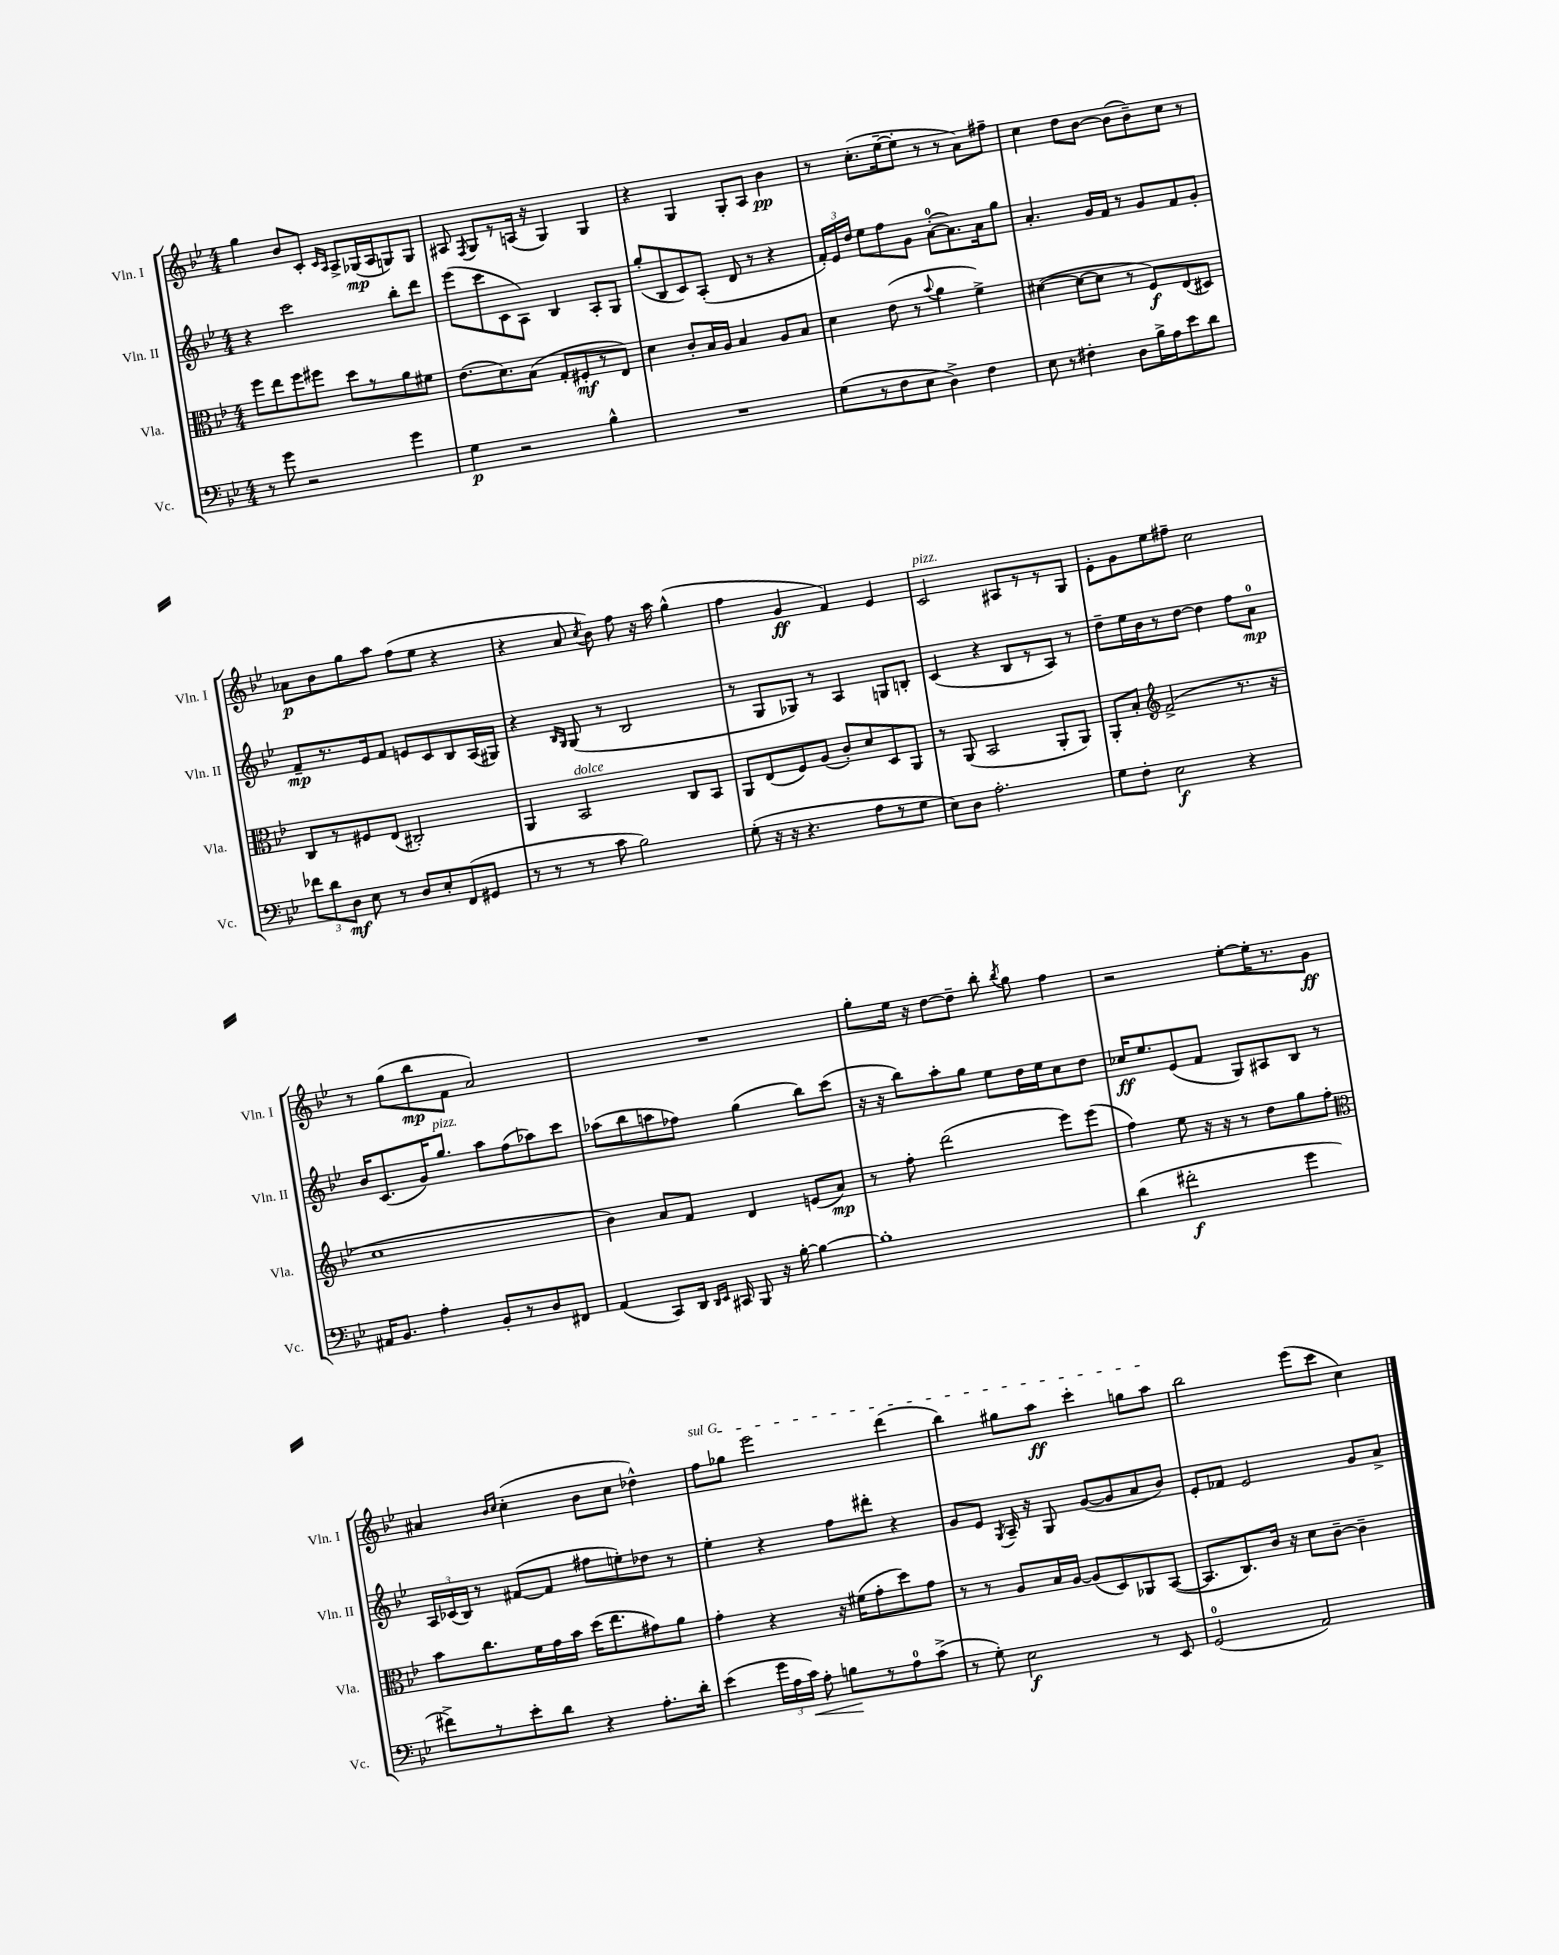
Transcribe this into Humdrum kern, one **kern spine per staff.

**kern	**kern	**kern	**kern
*staff4	*staff3	*staff2	*staff1
*clefF4	*clefC3	*clefG2	*clefG2
*k[b-e-]	*k[b-e-]	*k[b-e-]	*k[b-e-]
*M4/4	*M4/4	*M4/4	*M4/4
8r	8ff	4r	4gg
8g	8ee-	.	.
2r	8ff	2ccc	8b-
.	8ff#	.	8c'
.	.	.	16qqc
.	.	.	16qqA
.	8dd	.	8A^
.	8r	.	(16G-
.	.	.	16A
4g	8a	8bb-'	8G)
.	8f#	8ddd	8G
=	=	=	=
4G	(8.e-	(8eee-	8A#
.	.	.	8qF
.	.	8ccc	8G
.	8.d)	.	.
2r	.	8c	8r
.	(8B-	8A)	(16A
.	.	.	16r
.	8G'	4B-	4G)
.	8F#'	.	.
4B-^^	8r	8A'	4G
.	8E-)	8G	.
=	=	=	=
1r	4d	(8gg'	4r
.	.	8B-	.
.	8c'	8c)	4G
.	16B-	(8A'	.
.	16A	.	.
.	4B-	8d	8G'
.	.	8r	8A
.	8A	4r	4b-
.	8B-	.	.
=	=	=	=
(8G	4d	24f')	8r
.	.	24e-	.
.	.	24dd	.
8r	.	8ee-	(8.cc'
8F	(8e-	8ff	.
.	.	.	[16ee-~
8E-	8r	8g	8ee-']
.	8qqb-	.	.
4D^)	4a	([8a'	8r
.	.	8.a])	8r
4F	4f^)	.	8a)
.	.	16a	.
.	.	8gg	8ff#~
=	=	=	=
8E-	([4d#	4.a'	4cc
8r	.	.	.
4F#'	8d#_	.	8dd
.	8d#]	16g	[8b-
.	.	16f	.
8D	8r	8r	(8b-]
16B-^	8F)	8g	8b-~)
16A	.	.	.
8e-	(8E-	8f	8cc
8d	8D#)	8g'	8r
=	=	=	=
12f-	8C	8f~	8a-
12d	.	.	.
.	8r	8.r	8b-
12D	.	.	.
8E-	8F#	.	8gg
.	.	16e-	.
8r	(8E-	8f	8aa
8D	2C#')	8e	(8ff
8E-'	.	8c	8ee-
(8FF	.	8B-	4r
8GG#	.	(16A	.
.	.	16G#)	.
=	=	=	=
8r	4AA	4r	4r
8r	.	.	.
.	.	16qqB-	.
.	.	16qqG	.
8r	2BB-	(8G	8a
.	.	.	8qcc
8c	.	8r	8b-)
2B-)	.	2B-	8ff
.	.	.	16r
.	.	.	16aa
.	8C	.	(4gg^^
.	8BB-	.	.
=	=	=	=
(8G'	8AA	8r	4ff
16r	(8E-	8G	.
16r	.	.	.
4.r	8F)	8G-)	4g
.	(8A	8r	.
.	8c')	4A	4f)
8A	8d	.	.
8r	8D	8G	4e-
8G	8AA	8B'	.
=	=	=	=
8E-)	8r	(4c	2c
8D	(8AA	.	.
2.A'	2BB-	4r	.
.	.	8B-	8A#
.	.	8r	8r
.	8AA'	8A)	8r
.	8AA)	8r	8G
=	=	=	=
8G	8AA'	8dd~	8e-'
8F'	8B-'	16ee-	8g
.	.	16b-	.
*	*clefG2	*	*
2E-	(2f^	8r	8ee-
.	.	[8dd	8ff#~
.	.	4dd]	2cc
4r	8.r	8ff	.
.	.	8a	.
.	16r	.	.
=	=	=	=
16AA#	1cc	16b-	8r
8.BB-	.	(8.c	.
.	.	.	(8gg
4A'	.	16g)	8bb-
.	.	8.gg	.
.	.	.	8f
8BB-'	.	8aa	2a)
8r	.	(8ff	.
8D	.	8aa-)	.
8FF#	.	8ccc	.
=	=	=	=
(4AA	4b-)	(8aa-	1r
.	.	8bb-	.
8CC)	8a	8aa	.
16DD	8f	8ff-)	.
16qqDD	.	.	.
16qqEE-	.	.	.
16CC#	.	.	.
8BBB-	4d	(4gg	.
16r	.	.	.
[16B-'	.	.	.
4B-_	(8e	8bb-)	.
.	8a)	(8ccc	.
=	=	=	=
1B-']	8r	16r	8gg'
.	.	16r	.
.	8ff'	8bb-)	16ee-
.	.	.	16r
.	(2ddd	8aa'	[8dd
.	.	8gg	8dd~]
.	.	8ee-	8bb-'
.	.	.	8qbb-
.	.	16dd	8gg
.	.	16ee-	.
.	8eee-)	8cc	4ff
.	(8eee-	8dd	.
=	=	=	=
(4d	4ff)	16cc-	2r
.	.	8.ee-	.
2f#'	8ee-	(8e-	.
.	16r	8f	.
.	16r	.	.
.	8r	8G)	[8ee-'
.	8dd	8A#	16ee-']
.	.	.	8.r
4g	8gg	8B-	.
.	8ff'	8r	8g
=	=	=	=
*	*clefC3	*	*
8f#^)	8b-	24A	4a#
.	.	(24c-	.
.	.	24B-)	.
8r	8.cc	8r	.
.	.	.	16qqb-
.	.	.	16qqcc
8e-'	.	([8f#	(4cc'
.	16f	.	.
8d	16g	8f#]	.
.	16b-	.	.
4r	(16dd	8ff#	8b-
.	8.ee-	.	.
.	.	8ee')	8cc
8.A'	8g#)	8dd-	4dd-^^)
.	8a	8r	.
16d'	.	.	.
=	=	=	=
(4e-	4g'	4ee-'	8ff
.	.	.	8gg-
24g	4r	4r	2eee-
24A	.	.	.
24c)	.	.	.
8A'	.	.	.
8B	16r	8ff	.
.	(16f#	.	.
8r	8g'	8ddd#'	.
8A	8dd)	4r	(4ddd
(8c^	8g	.	.
=	=	=	=
8r	8r	8g	4bb-)
8G')	8r	8e-	.
.	.	8qG	.
2E-	8A	16A~	8gg#
.	.	16r	.
.	16B-	8G	8aa
.	[16A	.	.
.	(8A]	([8g	4ccc'
.	8D)	8g]	.
8r	8AA-	8a	8gg
8EE-	([8BB-	8b-)	8aa
=	=	=	=
(2GG	8.BB-]	8e-'	2bb-
.	.	8f-	.
.	8.C)	.	.
.	.	2e-	.
.	16c	.	.
.	16r	.	.
2AA)	8d	.	(8eee-
.	[8c~	.	8ccc
.	4c~]	8g	4cc)
.	.	8a^	.
==	==	==	==
*-	*-	*-	*-
